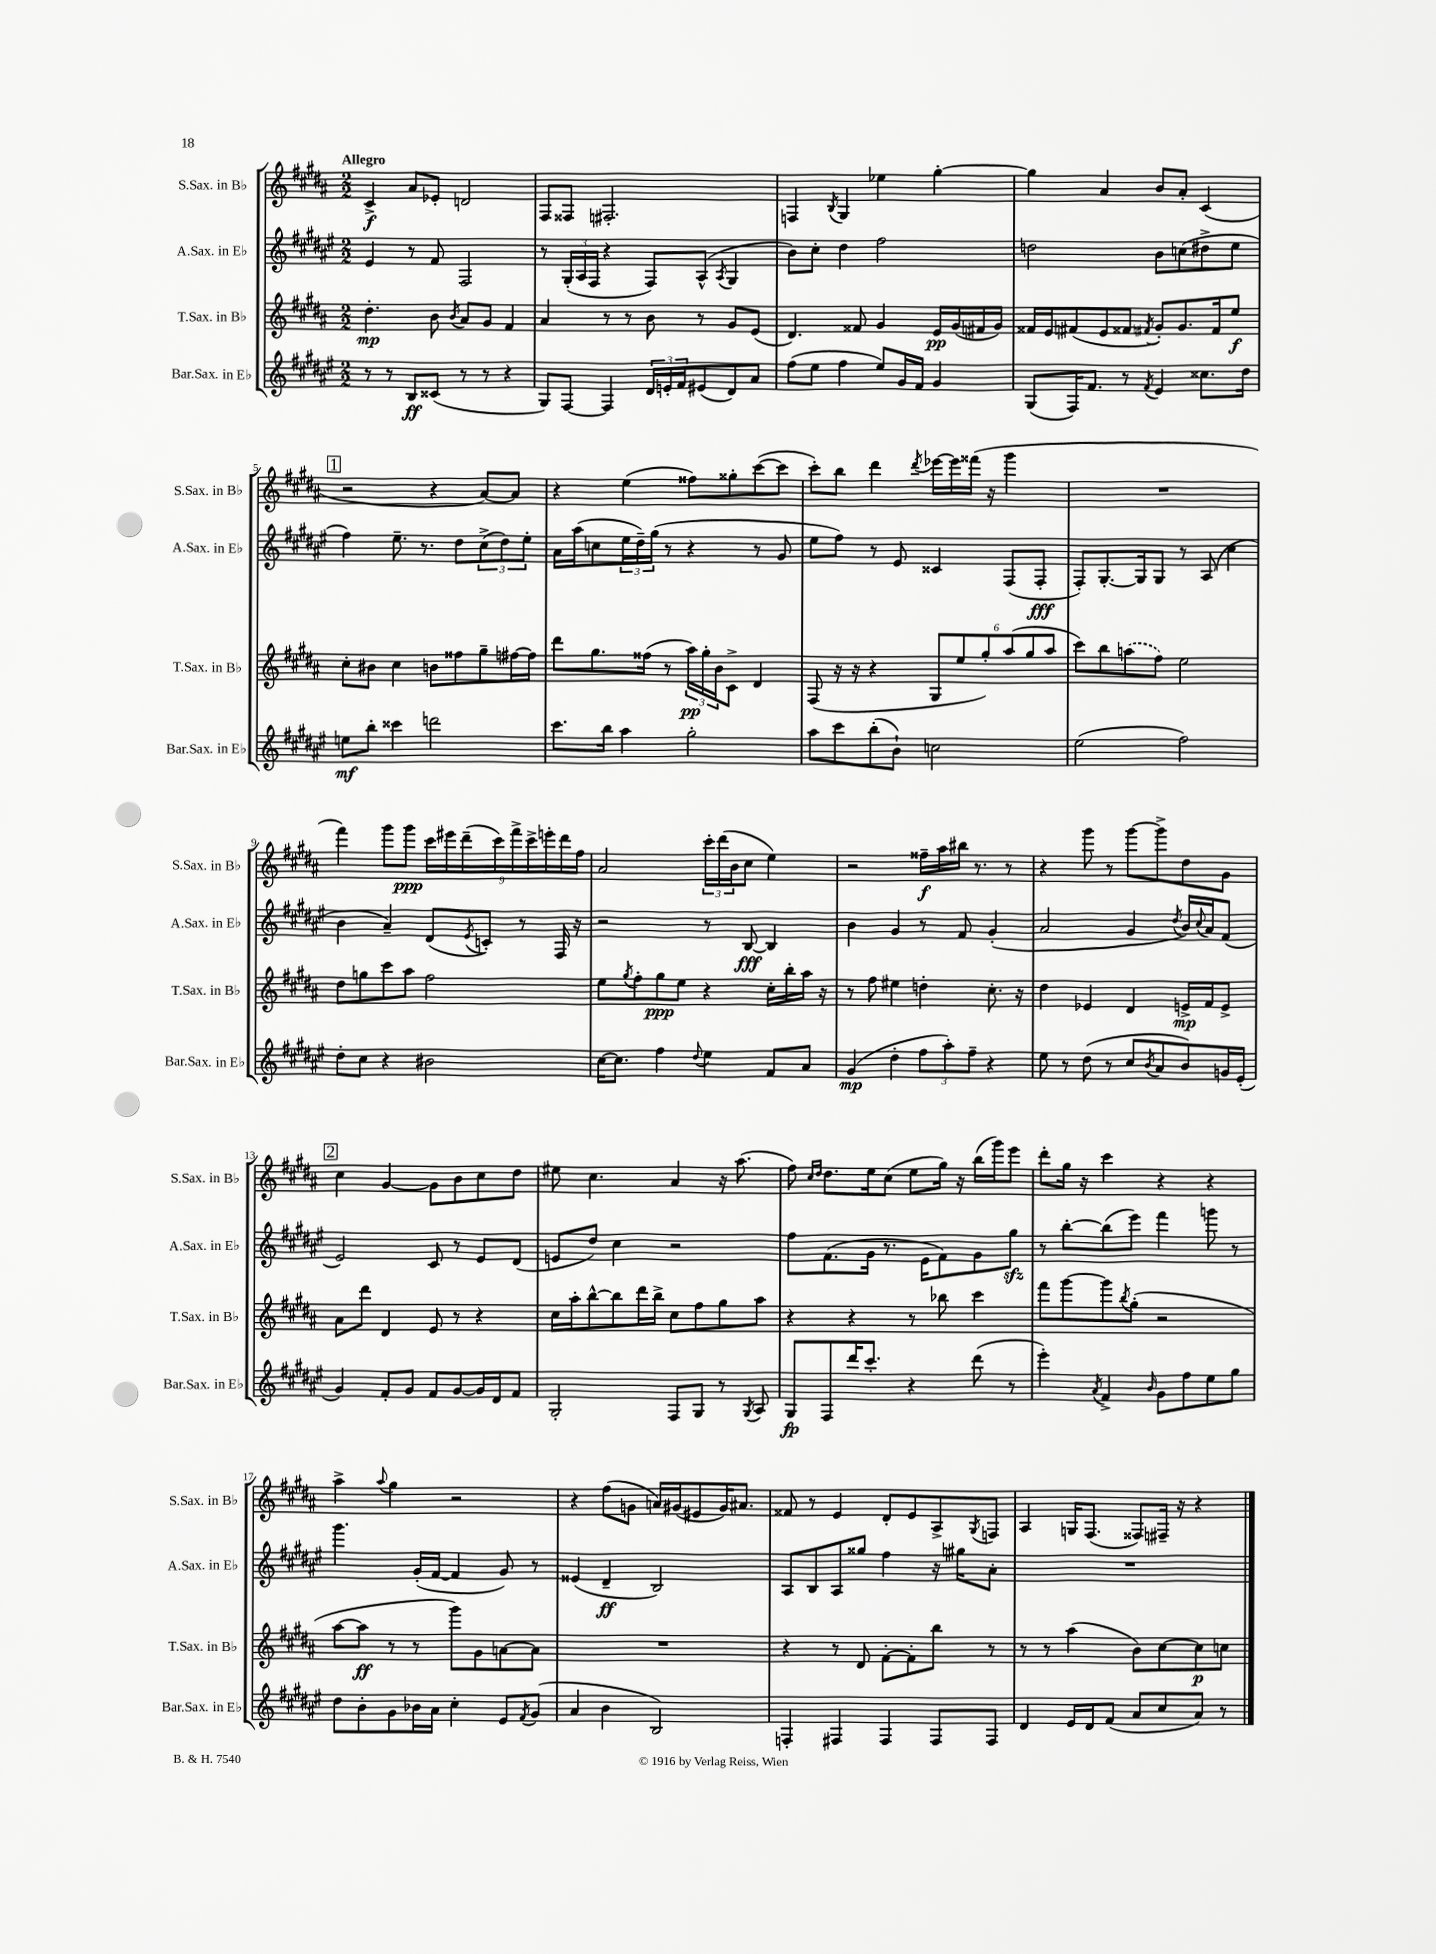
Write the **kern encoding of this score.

**kern	**dynam	**kern	**dynam	**kern	**dynam	**kern	**dynam
*part4	*part4	*part3	*part3	*part2	*part2	*part1	*part1
*staff4	*staff4	*staff3	*staff3	*staff2	*staff2	*staff1	*staff1
*I"Bar.Sax. in E♭	*	*I"T.Sax. in B♭	*	*I"A.Sax. in E♭	*	*I"S.Sax. in B♭	*
*I'Bar.Sax. in E♭	*	*I'T.Sax. in B♭	*	*I'A.Sax. in E♭	*	*I'S.Sax. in B♭	*
*clefG2	*	*clefG2	*	*clefG2	*	*clefG2	*
*k[f#c#g#d#a#e#]	*	*k[f#c#g#d#a#]	*	*k[f#c#g#d#a#e#]	*	*k[f#c#g#d#a#]	*
*M2/2	*	*M2/2	*	*M2/2	*	*M2/2	*
=1	=1	=1	=1	=1	=1	=1	=1
!	!	!	!	!	!	!LO:TX:a:B:t=Allegro	!
8r	.	4.dd#'\	mp	4e#/	.	4c#^/	f
8r	.	.	.	.	.	.	.
8B/L	ff	.	.	8r	.	8a#/L	.
(8c##X/J	.	8b\	.	8f#/	.	8e-X'/J	.
.	.	8qb/	.	.	.	.	.
8r	.	8a#/L	.	2F#/	.	2dn/	.
8r	.	8g#/J	.	.	.	.	.
4r	.	4f#/	.	.	.	.	.
=2	=2	=2	=2	=2	=2	=2	=2
8G#/L)	.	4a#/	.	8r	.	8F#/L	.
[8F#/J	.	.	.	(24G#'/LL	.	8F##X/J	.
.	.	.	.	24A#/	.	.	.
.	.	.	.	24F#/JJ	.	.	.
4F#/]	.	8r	.	4r	.	2.F#X'/	.
.	.	8r	.	.	.	.	.
24d#/LL	.	8b\	.	8F#/L)	.	.	.
24en'/	.	.	.	.	.	.	.
24f#/J	.	.	.	.	.	.	.
(8e#X/	.	8r	.	(8A#^^/J	.	.	.
.	.	.	.	8qA#/	.	.	.
8d#/)	.	8g#/L	.	4G#/	.	.	.
8a#/J	.	(8e/J	.	.	.	.	.
=3	=3	=3	=3	=3	=3	=3	=3
(8ff#\L	.	4.d#/)	.	8b\L)	.	4Fn/	.
8ee#\J	.	.	.	8cc#'\J	.	.	.
.	.	.	.	.	.	8qB/	.
4ff#\	.	.	.	4dd#\	.	4G#/	.
.	.	8f##X/	.	.	.	.	.
8ee#/L)	.	4g#/	.	2ff#\	.	4ee-X\	.
16g#/L	.	.	.	.	.	.	.
16f#/JJ	.	.	.	.	.	.	.
4g#/	.	16e/LL	pp	.	.	[4gg#'\	.
.	.	(16g#/	.	.	.	.	.
.	.	16f#X/	.	.	.	.	.
.	.	16g#/JJ)	.	.	.	.	.
=4	=4	=4	=4	=4	=4	=4	=4
(8G#/L	.	16f##X/LL	.	2ddn\	.	4gg#\]	.
.	.	16e/J	.	.	.	.	.
16F#/K)	.	(8f#X/	.	.	.	.	.
8.f#/J	.	.	.	.	.	.	.
.	.	8e/	.	.	.	4a#/	.
8r	.	8f##X/J	.	.	.	.	.
8qf#/	.	8qf#X/	.	.	.	.	.
4e#/	.	8g#'/L)	.	8b\L	.	8b/L	.
.	.	8.g#/	.	(8ccn\	.	8a#'/J	.
8.cc##X\L	.	.	.	8dd#X^\	.	(4c#/	.
.	.	16f#/k	.	.	.	.	.
.	.	8ee/J	f	8ee#\J	.	.	.
16dd#\Jk	.	.	.	.	.	.	.
!!LO:LB:g=z
!!LO:REH:place=s1:t=1
=5	=5	=5	=5	=5	=5	=5	=5
8een\L	mf	8cc#'\L	.	4ff#\)	.	2r	.
8bb'\J	.	8b#X\J	.	.	.	.	.
4ccc##X\	.	4cc#\	.	8.ee#~\	.	.	.
.	.	.	.	8.r	.	.	.
2dddn\	.	8bn\L	.	.	.	4r	.
.	.	8ff##X\	.	8dd#\L	.	.	.
.	.	8gg#~\	.	(12cc#^\	.	[8a#/L)	.
.	.	.	.	12dd#\)	.	.	.
.	.	[16ff#X\L	.	.	.	8a#/J]	.
.	.	.	.	12ee#'\J	.	.	.
.	.	16ff#\JJ]	.	.	.	.	.
=6	=6	=6	=6	=6	=6	=6	=6
8.ccc#\L	.	8ddd#\L	.	16a#\LL	.	4r	.
.	.	.	.	(16aa#\J	.	.	.
.	.	8.gg#\	.	8ccn\	.	.	.
16bb\Jk	.	.	.	.	.	.	.
4aa#\	.	.	.	24ee#\L	.	(4ee\	.
.	.	.	.	24dd#~\)	.	.	.
.	.	(16ff##X\Jk	.	.	.	.	.
.	.	.	.	(24gg#\JJ	.	.	.
.	.	8r	.	8r	.	.	.
2gg#'\	.	24aa#\LL)	pp	4r	.	8ff##X\L)	.
.	.	24gg#'\	.	.	.	.	.
.	.	24b\J	.	.	.	.	.
.	.	8c#^\J	.	.	.	8gg##X'\	.
.	.	4d#/	.	8r	.	([8ccc#\	.
.	.	.	.	8g#/	.	8ccc#\J]	.
=7	=7	=7	=7	=7	=7	=7	=7
8aa#\L	.	(8F#/	.	8ee#\L	.	8ccc#'\L)	.
8ccc#\	.	16r	.	8ff#\J)	.	8bb\J	.
.	.	16r	.	.	.	.	.
(8bb'\	.	4r	.	8r	.	4ddd#\	.
8b`\J)	.	.	.	8e#/	.	.	.
.	.	.	.	.	.	8qddd#/	.
2ccn\	.	12G#/L	.	4c##X/	.	[16eee-X\LL	.
.	.	.	.	.	.	16eee-\]	.
.	.	12ee/	.	.	.	.	.
.	.	.	.	.	.	(16fff##X\JJ	.
.	.	12gg#'/)	.	.	.	.	.
.	.	.	.	.	.	16r	.
.	.	(12aa#/	.	(8F#/L	.	4ggg#\	.
.	.	12gg#/	.	.	.	.	.
.	.	.	.	8F#'/J	fff	.	.
.	.	12aa#/J	.	.	.	.	.
=8	=8	=8	=8	=8	=8	=8	=8
(2ee#\	.	8ccc#\L)	.	8F#'/L)	.	1r	.
.	.	8bb\	.	[8.G#'/	.	.	.
.	.	(8aan\	.	.	.	.	.
.	.	.	.	16G#/k]	.	.	.
.	.	8ff#\J)	.	8G#/J	.	.	.
2ff#\)	.	2ee\	.	8r	.	.	.
.	.	.	.	(8A#/	.	.	.
.	.	.	.	4cc#\	.	.	.
!!LO:LB:g=z
=9	=9	=9	=9	=9	=9	=9	=9
8dd#'\L	.	8dd#\L	.	4b\	.	4fff#\)	.
8cc#\J	.	8ggn\	.	.	.	.	.
4r	.	8ccc#\	.	4a#~/)	.	8ggg#\L	.
.	.	8aa#\J	.	.	.	8ggg#\J	ppp
2b#X\	.	2ff#\	.	(8d#/L	.	18ccc#\LL	.
.	.	.	.	.	.	18eee#X\	.
.	.	.	.	.	.	(18ddd#~\	.
.	.	.	.	8qe#/	.	.	.
.	.	.	.	8cn'/J)	.	.	.
.	.	.	.	.	.	18ccc#\)	.
.	.	.	.	.	.	18fff#^\	.
.	.	.	.	8r	.	.	.
.	.	.	.	.	.	18ccc#^\	.
.	.	.	.	.	.	18eeen'\	.
.	.	.	.	16F#/	.	.	.
.	.	.	.	.	.	18ddd#\	.
.	.	.	.	16r	.	.	.
.	.	.	.	.	.	18ff#\JJ	.
=10	=10	=10	=10	=10	=10	=10	=10
[16cc#\KL	.	8ee\L	.	2r	.	2a#/	.
8.cc#\J]	.	.	.	.	.	.	.
.	.	8qgg#/	.	.	.	.	.
.	.	8ff#'\	.	.	.	.	.
4ff#\	.	8gg#\	ppp	.	.	.	.
.	.	8ee\J	.	.	.	.	.
8qqdd#/	.	.	.	.	.	.	.
4ee#\	.	4r	.	8r	.	24ccc#'\LL	.
.	.	.	.	.	.	(24ddd#\	.
.	.	.	.	.	.	24b\J	.
.	.	.	.	[8B/	fff	8cc#\J	.
8f#/L	.	16cc#'\LL	.	4B/]	.	4ee\)	.
.	.	16bb'\	.	.	.	.	.
8a#/J	.	16aa#\JJ	.	.	.	.	.
.	.	16r	.	.	.	.	.
=11	=11	=11	=11	=11	=11	=11	=11
(4g#/	mp	8r	.	4b\	.	2r	.
.	.	8ff#\	.	.	.	.	.
4dd#'\	.	4ee#X\	.	4g#/	.	.	.
12ff#\L	.	4ddn'\	.	8r	.	16ff##X~\LL	f
.	.	.	.	.	.	16aa#\	.
12aa#'\)	.	.	.	.	.	.	.
.	.	.	.	8f#/	.	16bb#X\JJ	.
12ff#~\J	.	.	.	.	.	.	.
.	.	.	.	.	.	8.r	.
4r	.	8.cc#'\	.	(4g#'/	.	.	.
.	.	.	.	.	.	8r	.
.	.	16r	.	.	.	.	.
=12	=12	=12	=12	=12	=12	=12	=12
8ee#\	.	4dd#\	.	2a#/	.	4r	.
8r	.	.	.	.	.	.	.
(8dd#\	.	4e-X/	.	.	.	8ggg#\	.
8r	.	.	.	.	.	8r	.
8cc#/L	.	4d#/	.	4g#/	.	[8ggg#\L	.
8qb/	.	.	.	.	.	.	.
8a#/	.	.	.	.	.	8ggg#^\]	.
.	.	.	.	8qdd#/	.	.	.
8b/)	.	16en^/LL	mp	16b/LL)	.	8dd#\	.
.	.	.	.	8qqcc#/	.	.	.
.	.	16f#/J	.	16a#/J	.	.	.
16gn/L	.	8e^/J	.	(8f#/J	.	8g#\J	.
(16e#'/JJ	.	.	.	.	.	.	.
!!LO:LB:g=z
!!LO:REH:place=s1:t=2
=13	=13	=13	=13	=13	=13	=13	=13
4g#/)	.	8a#\L	.	2e#/)	.	4cc#\	.
.	.	8ddd#\J	.	.	.	.	.
8f#'/L	.	4d#/	.	.	.	[4g#/	.
8g#/J	.	.	.	.	.	.	.
8f#/L	.	8e/	.	8c#/	.	8g#\L]	.
[8g#/	.	8r	.	8r	.	8b\	.
16g#/L]	.	4r	.	8e#/L	.	8cc#\	.
16d#/J	.	.	.	.	.	.	.
8f#/J	.	.	.	(8d#/J	.	8dd#\J	.
=14	=14	=14	=14	=14	=14	=14	=14
2G#'/	.	16cc#\LL	.	8en/L	.	8ee#X\	.
.	.	16aa#'\J	.	.	.	.	.
.	.	[8bb^^\	.	8dd#/J)	.	4.cc#\	.
.	.	8bb\]	.	4cc#\	.	.	.
.	.	16ddd#\L	.	.	.	.	.
.	.	16bb^\JJ	.	.	.	.	.
8F#/L	.	8cc#\L	.	2r	.	4a#/	.
8G#/J	.	8ff#\	.	.	.	.	.
8r	.	8gg#\	.	.	.	16r	.
.	.	.	.	.	.	(8.aa#\	.
8qG#/	.	.	.	.	.	.	.
8A#/	.	8aa#\J	.	.	.	.	.
=15	=15	=15	=15	=15	=15	=15	=15
8G#/L	fp	4r	.	8ff#\L	.	8ff#\)	.
.	.	.	.	.	.	16qqcc#/LL	.
.	.	.	.	.	.	16qqdd#/JJ	.
8F#/	.	.	.	(8.f#\	.	8.dd#\L	.
16ddd#/K	.	4r	.	.	.	.	.
8.ccc#'/J	.	.	.	16g#\Jk	.	16ee\k	.
.	.	.	.	8.r	.	(8cc#\J	.
4r	.	8r	.	.	.	8ee\L	.
.	.	.	.	16e#\KL	.	.	.
.	.	8bb-X\	.	8f#\)	.	16gg#\Jk)	.
.	.	.	.	.	.	16r	.
(8ddd#\	.	4ccc#\	.	8g#\	.	(16bb\LL	.
.	.	.	.	.	.	16ggg#\J)	.
8r	.	.	.	8gg#zz\J	.	8eee\J	.
=16	=16	=16	=16	=16	=16	=16	=16
4eee#'\)	.	8fff#\L	.	8r	.	8ddd#'\L	.
.	.	[8ggg#\	.	[8bb'\L	.	16gg#\Jk	.
.	.	.	.	.	.	16r	.
8qa#/	.	.	.	.	.	.	.
4f#^/	.	8ggg#\]	.	(8bb\]	.	4ccc#\	.
.	.	8qbb/	.	.	.	.	.
.	.	(8gg#'\J	.	8eee#\J)	.	.	.
16qqb/	.	.	.	.	.	.	.
8g#\L	.	2r	.	4fff#\	.	4r	.
8ff#\	.	.	.	.	.	.	.
8ee#\	.	.	.	8gggn\	.	4r	.
8gg#\J	.	.	.	8r	.	.	.
!!LO:LB:g=z
=17	=17	=17	=17	=17	=17	=17	=17
8dd#\L	.	[8aa#\L	.	4.ggg#\	.	4aa#^\	.
8b'\	.	8aa#\J]	ff	.	.	.	.
.	.	.	.	.	.	8qqaa#/	.
8g#\	.	8r	.	.	.	4gg#\	.
16b-X\L	.	8r	.	(16g#'/LL	.	.	.
16a#\JJ	.	.	.	[16f#/JJ	.	.	.
4cc#'\	.	8ggg#\L)	.	4f#/]	.	2r	.
.	.	8g#\	.	.	.	.	.
8e#/L	.	[8an\	.	8g#/)	.	.	.
8qf#/	.	.	.	.	.	.	.
(8g#/J	.	8a\J]	.	8r	.	.	.
=18	=18	=18	=18	=18	=18	=18	=18
4a#/	.	1r	.	(4e##X/	.	4r	.
4b\	.	.	.	4d#~/	ff	(8ff#\L	.
.	.	.	.	.	.	8gn\J	.
2B/)	.	.	.	2B/)	.	16an/LL)	.
.	.	.	.	.	.	(16g#X/J	.
.	.	.	.	.	.	8e#X/	.
.	.	.	.	.	.	16g#/K)	.
.	.	.	.	.	.	8.a#X/J	.
=19	=19	=19	=19	=19	=19	=19	=19
4Fn'/	.	4r	.	8A#/L	.	8f##X/	.
.	.	.	.	8B/	.	8r	.
4F#X/	.	8r	.	8A#/	.	4e/	.
.	.	8d#/	.	8gg##X/J	.	.	.
4F#/	.	[8f#'\L	.	4ff#\	.	8d#'/L	.
.	.	8f#'\]	.	.	.	8e/	.
8F#/L	.	8bb\J	.	16r	.	8A#^/	.
.	.	.	.	16gg#X\KL	.	.	.
.	.	.	.	.	.	8qG#/	.
8F#/J	.	8r	.	8a#'\J	.	8Fn/J	.
=20	=20	=20	=20	=20	=20	=20	=20
4d#/	.	8r	.	1r	.	4A#/	.
.	.	8r	.	.	.	.	.
16e#/LL	.	(4aa#\	.	.	.	16Gn/KL	.
16d#/J	.	.	.	.	.	(8.F#/J	.
(8f#/J	.	.	.	.	.	.	.
8a#/L	.	8b\L)	.	.	.	8F##X/L)	.
8cc#/	.	[8cc#\	.	.	.	16F#X~/Jk	.
.	.	.	.	.	.	16r	.
8a#/J)	.	8cc#\]	p	.	.	4r	.
8r	.	8ccn\J	.	.	.	.	.
==	==	==	==	==	==	==	==
*-	*-	*-	*-	*-	*-	*-	*-
